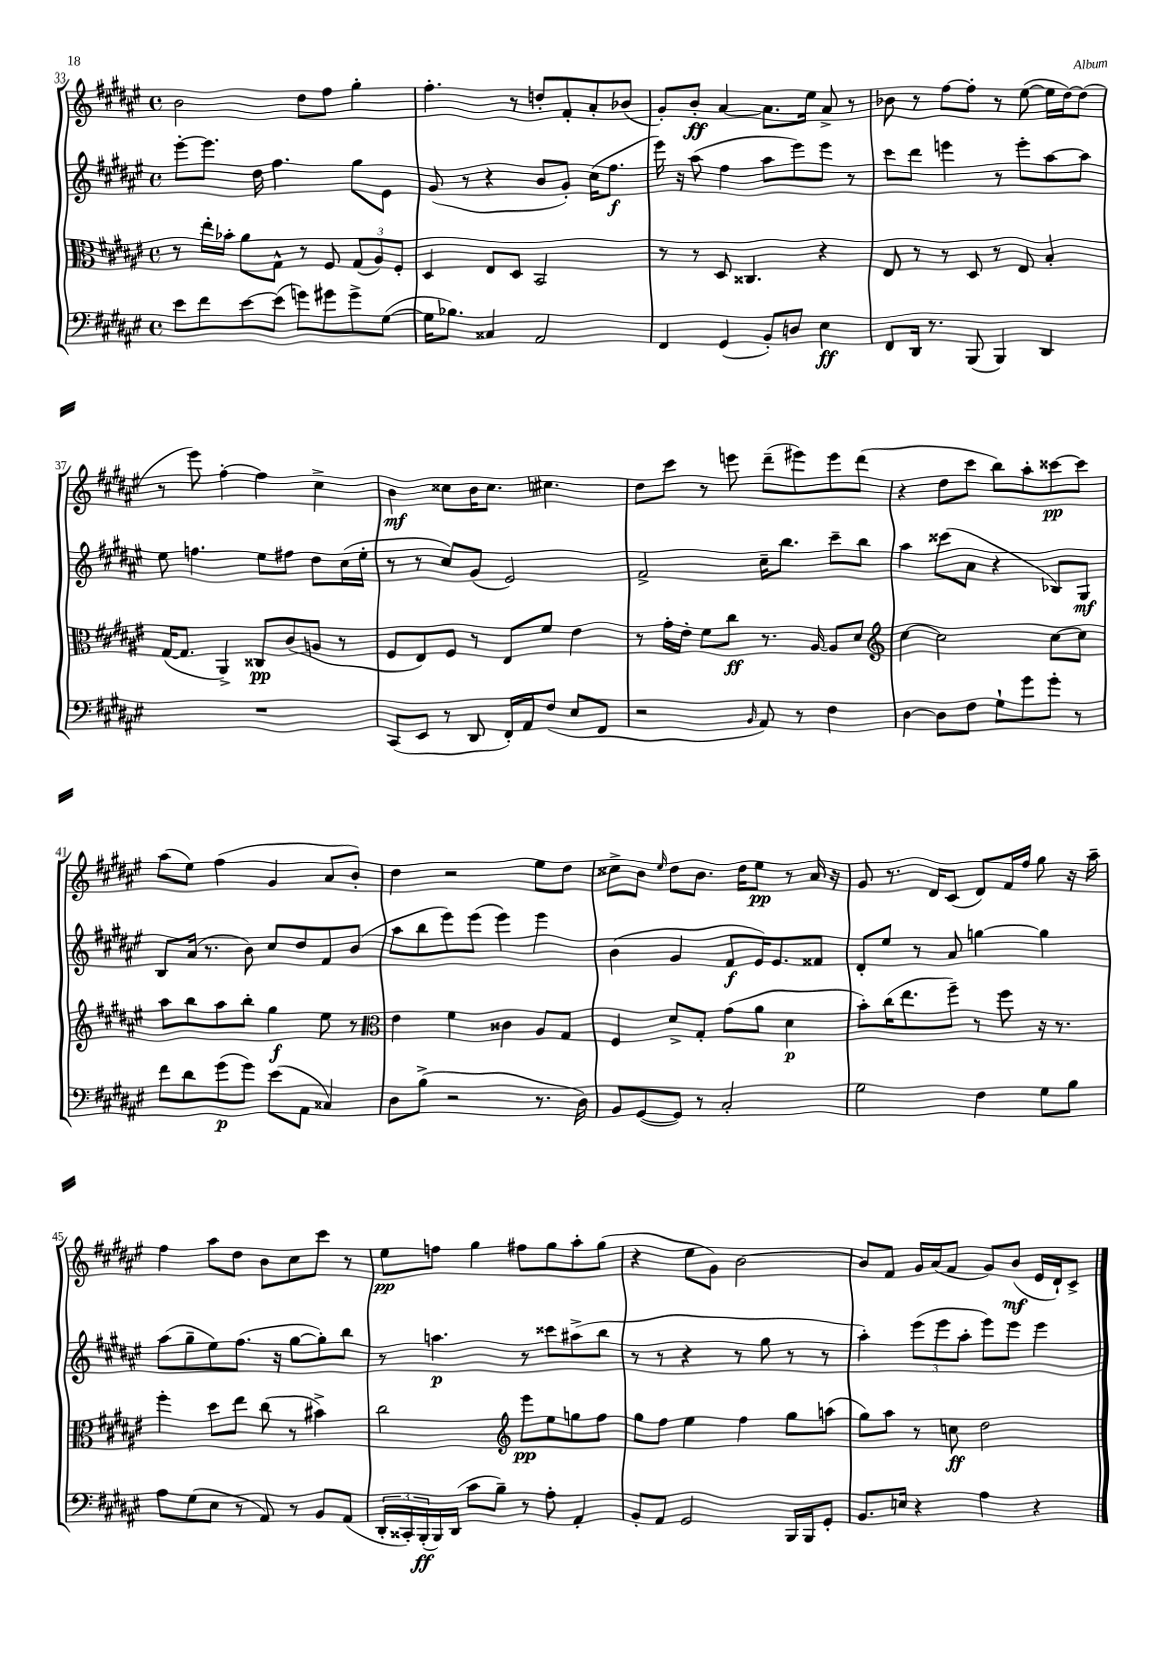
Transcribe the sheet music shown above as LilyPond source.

<<
\new StaffGroup <<
\new Staff = "s0" {
    \clef treble \key fis \major \defaultTimeSignature \time 4/4
    b'2 dis''8 fis''8 gis''4-. |
    fis''4.-. r8 d''8-. fis'8-. ais'8-. bes'8( |
    gis'8-.) b'8-.\ff ais'4~ ais'8. eis''16 ais'8-> r8 |
    bes'8 r8 fis''8~ fis''8-. r8 eis''8~( eis''16 dis''16~) dis''8( |
    r8 eis'''8) fis''4~-. fis''4 cis''4-> |
    b'4\mf cisis''8 b'16 cisis''8. cis''4. |
    dis''8 cis'''8 r8 e'''8 dis'''8--( eis'''8) eis'''8 dis'''8( |
    r4 dis''8 cis'''8 b''8) ais''8-. cisis'''8~\pp cisis'''8 |
    ais''8( eis''8) fis''4( gis'4 ais'8 b'8-.) |
    dis''4 r2 eis''8 dis''8 |
    cisis''8-> b'8 \grace { eis''16 } dis''8 b'8. dis''16 eis''8\pp r8 ais'16 r16 |
    gis'8 r8. dis'16 cis'8( dis'8) fis'16 fis''16 gis''8 r16 ais''16-- |
    fis''4 ais''8 dis''8 b'8 cis''8 cis'''8 r8 |
    eis''8\pp f''8 gis''4 fis''8 gis''8 ais''8-. gis''8( |
    r4 eis''8 gis'8) b'2~ |
    b'8 fis'8 gis'16 ais'16( fis'8 gis'8) b'8\mf( eis'16 dis'16-!) cis'8-> \bar "|." |
}
\new Staff = "s1" {
    \clef treble \key fis \major \defaultTimeSignature \time 4/4
    eis'''8~-. eis'''8. dis''16 fis''4. gis''8 eis'8 |
    gis'8( r8 r4 b'8 gis'8-.) cis''16( fis''8.\f |
    eis'''16) r16 ais''8( fis''4 ais''8 eis'''8) eis'''8 r8 |
    cis'''8 dis'''8 e'''4 r8 e'''8-. ais''8~ ais''8 |
    eis''8 f''4. eis''8 fis''8 dis''8 cis''16( eis''16-. |
    r8 r8 cis''8) gis'8( eis'2) |
    fis'2-> cis''16-- b''8. cis'''8-- b''8 |
    ais''4 cisis'''8( ais'8 r4 bes8) gis8\mf |
    b8 ais'16( r8. b'8) cis''8 dis''8 fis'8 b'8( |
    ais''8 b''8 eis'''8) eis'''8( eis'''4) eis'''4 |
    b'4( gis'4 fis'8\f eis'16) eis'8. fisis'8 |
    dis'8-. eis''8 r8 ais'8 g''4~ g''4 |
    ais''8( gis''8-- eis''8) fis''8.( r16 gis''8~ gis''8-.) b''8 |
    r8 a''4.\p r8 cisis'''8 ais''8->( b''8 |
    r8 r8 r4 r8 gis''8 r8 r8 |
    ais''4-.) \tuplet 3/2 { eis'''8( eis'''8 ais''8-. } eis'''8) eis'''8 eis'''4 \bar "|." |
}
\new Staff = "s2" {
    \clef alto \key fis \major \defaultTimeSignature \time 4/4
    r8 eis''16-. bes'16-. ais'8 gis8-^ r8 fis8 \tuplet 3/2 { gis8( ais8) fis8-. } |
    dis4 eis8 dis8 b,2 |
    r8 r8 dis8 cisis4. r4 |
    eis8 r8 r8 dis8 r8 eis8 b4-. |
    gis16~( gis8. ais,4->) cisis8\pp cis'8( a8 r8 |
    fis8 eis8) fis8 r8 eis8 fis'8 eis'4 |
    r8 gis'16-. eis'16-. fis'8 cis''8\ff r8. ais16~ ais8 dis'8 |
    \clef treble cis''4~ cis''2 cis''8~ cis''8 |
    ais''8 b''8 ais''8 b''8-. gis''4\f eis''8 r8 |
    \clef alto eis'4 fis'4 cisis'4 ais8 gis8 |
    fis4 dis'8-> gis8-. gis'8( ais'8 dis'4\p |
    b'8-.) cis''16( eis''8. fis''8--) r8 fis''8 r16 r8. |
    fis''4-. dis''8 eis''8 cis''8( r8 bis'4->) |
    cis''2 \clef treble eis'''8\pp eis''8 g''8 fis''8 |
    gis''8 fis''8 eis''4 fis''4 gis''8 a''8( |
    gis''8) ais''8 r8 c''8\ff dis''2 \bar "|." |
}
\new Staff = "s3" {
    \clef bass \key fis \major \defaultTimeSignature \time 4/4
    eis'8 fis'8 eis'8~ eis'8( g'8) gis'8 gis'8-> gis8~( |
    gis16 bes8.) cisis4 ais,2 |
    fis,4 gis,4( b,8-.) d8 eis4\ff |
    fis,8 dis,16 r8. b,,8( b,,4) dis,4 |
    R1 |
    cis,8( eis,8 r8 dis,8 fis,16-.) ais,16 fis8( eis8 fis,8 |
    r2 \grace { b,16 } ais,8) r8 fis4 |
    dis4~ dis8 fis8 gis8-! gis'8 gis'8-. r8 |
    fis'8 dis'8 gis'8\p( gis'8) eis'8( ais,8 cisis4) |
    dis8 b8->( r2 r8. dis16) |
    b,8 gis,8~( gis,8) r8 cis2-. |
    gis2 fis4 gis8 b8 |
    ais8 gis8( eis8 r8 ais,8) r8 b,8 ais,8( |
    \tuplet 3/2 { dis,16-. cisis,16-.) b,,16-.\ff( } b,,16) dis,16( cis'8 b8--) r8 ais8-. ais,4-. |
    b,8-. ais,8 gis,2 b,,16 b,,16 gis,8-. |
    b,8. e16 r4 ais4 r4 \bar "|." |
}
>>
>>
\layout { \context { \Score currentBarNumber = #33 } }
